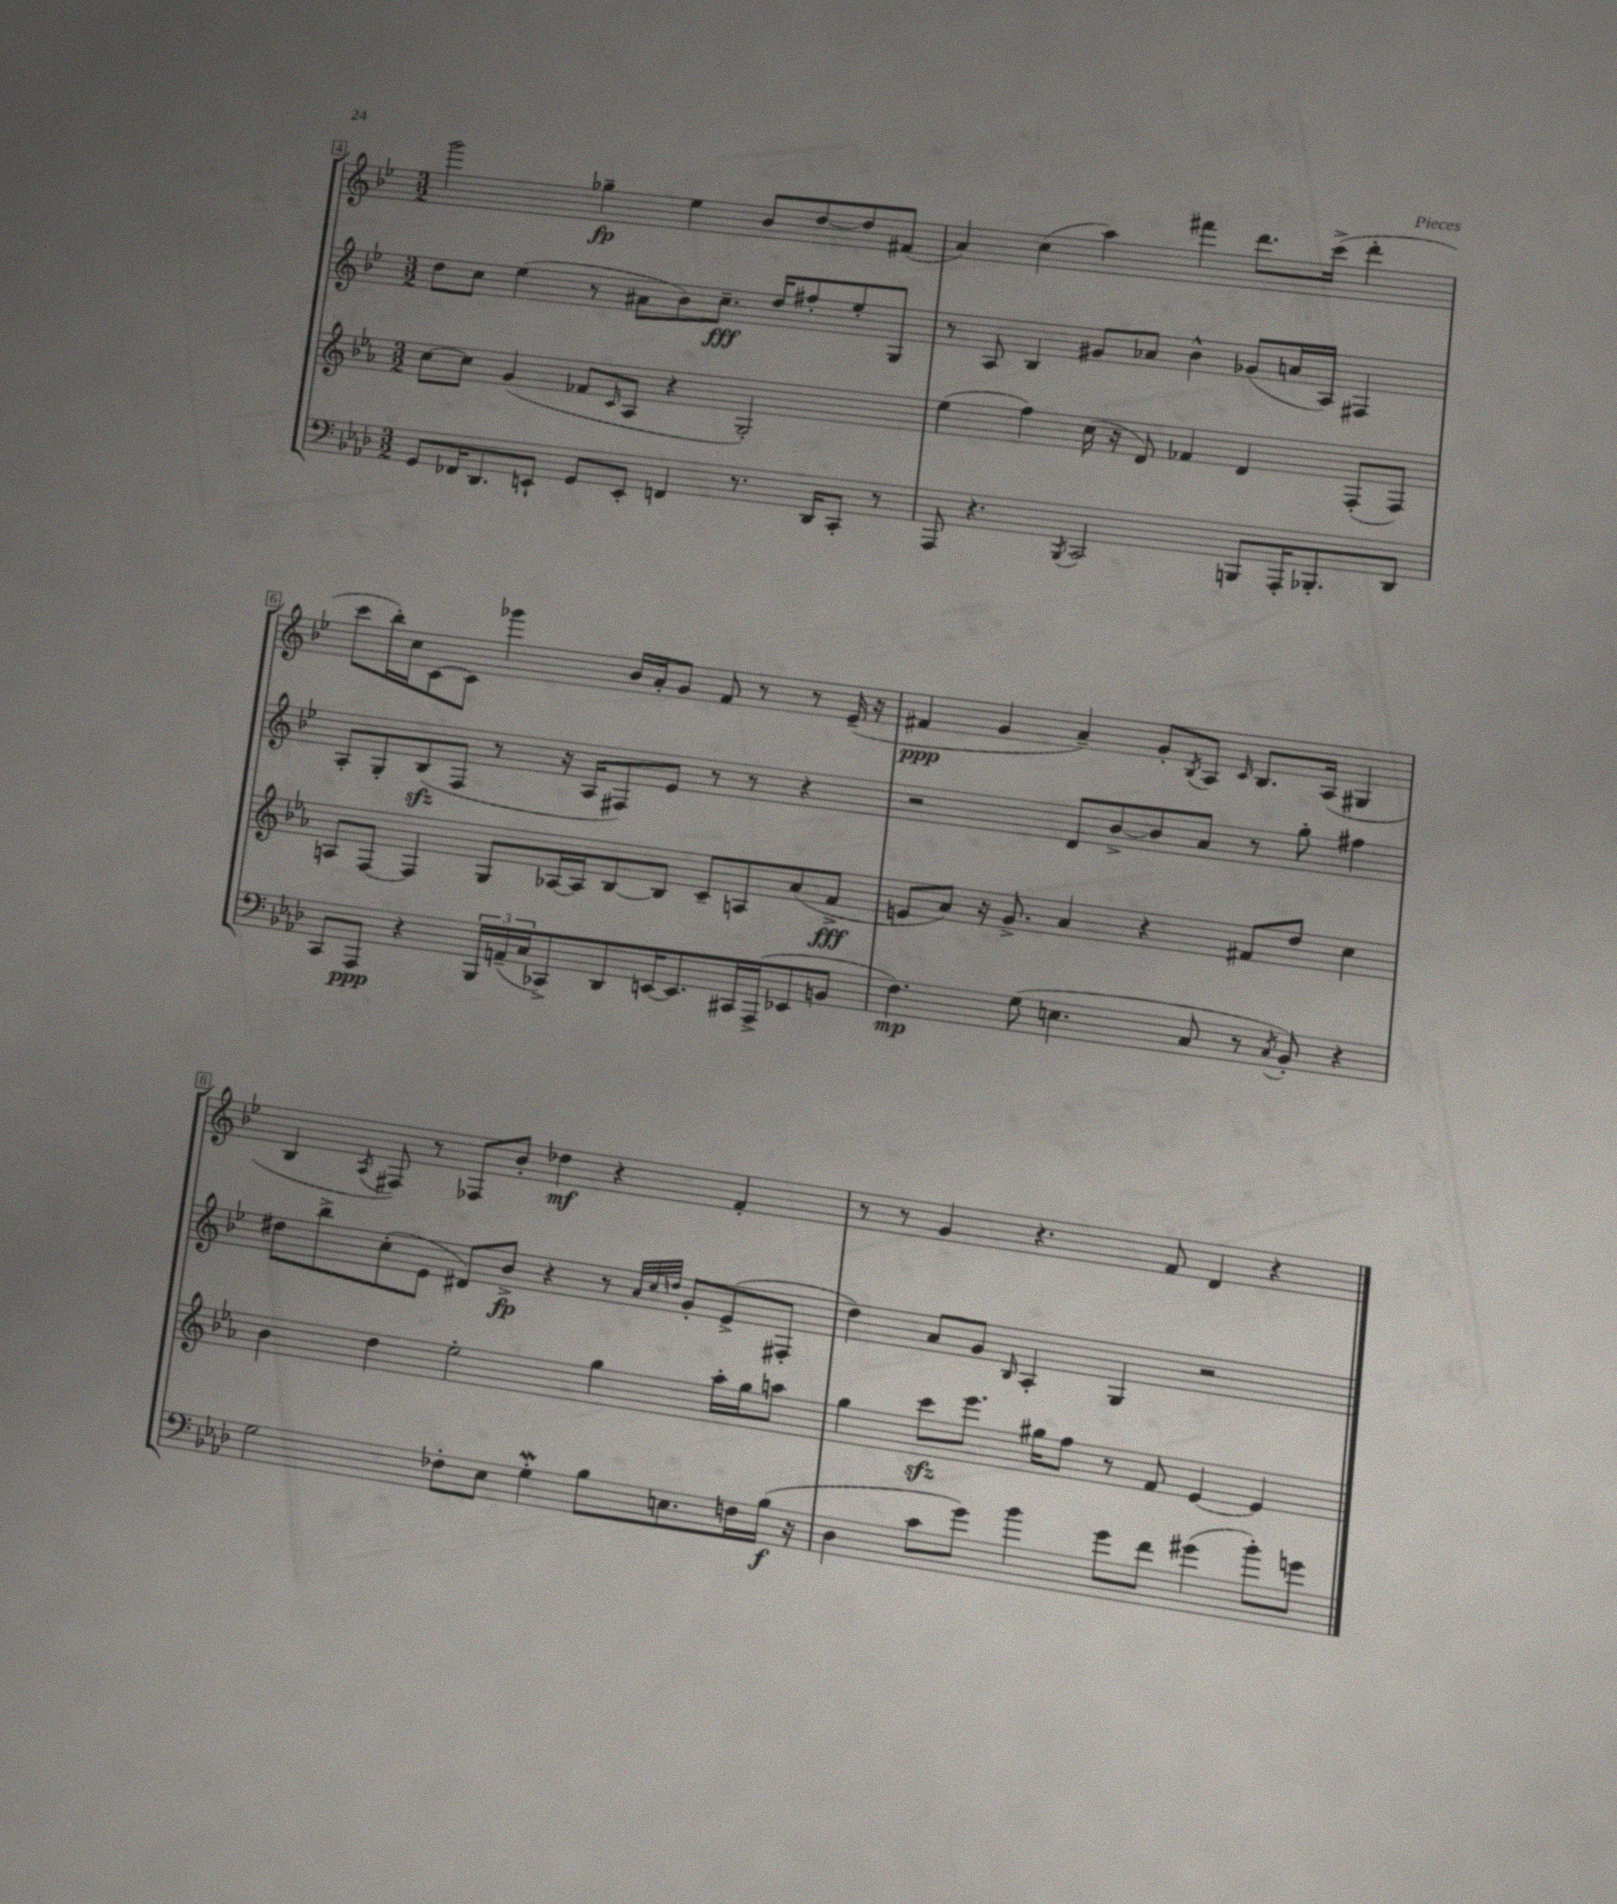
<<
\new StaffGroup <<
\new Staff = "s0" {
    \clef treble \key bes \major \numericTimeSignature \time 3/2
    g'''2 ges''4--\fp ees''4 bes'8 d''8~ d''8 fis'8( |
    a'4) c''4( a''4) fis'''4 d'''8. c'''16->( d'''4-. |
    c'''8 bes''16-.) c''16 c'8~ c'8 ges'''4 bes'16 a'16-. g'8 f'8 r8 r8 ees'16--( r16 |
    fis'4\ppp g'4 a'4--) g'8-. \acciaccatura { bes8 } a8 \grace { c'16 } bes8. a16( gis4 |
    bes4 \acciaccatura { a8 } fis8) r8 fes8 bes'8-. des''4\mf r4 f'4-. |
    r8 r8 g'4 r4. f'8 d'4 r4 \bar "|." |
}
\new Staff = "s1" {
    \clef treble \key bes \major \numericTimeSignature \time 3/2
    d''8 c''8 ees''4( r8 ais'8 bes'8) c''8.--\fff d''16 fis''8-. ees''8-. g8 |
    r8 a8 bes4 gis'8 aes'8 bes'4-^ ges'8( a'16 a16) fis4 |
    a8-. g8-. bes8\sfz( f8 r8 r16 a16 fis8) ees'8 r8 r8 r4 |
    r2 d'8 bes'8~-> bes'8 a'8 r8 g''8-. fis''4 |
    dis''8 bes''8-> c''8-.( ees'8 dis'8) bes'8->\fp r4 r8 \grace { a'32 c''32 d''32 } g'8-. ees'8->( fis8-. |
    d''4) a'8 g'8 \grace { bes16 } a4-. g4 r2 \bar "|." |
}
\new Staff = "s2" {
    \clef treble \key ees \major \numericTimeSignature \time 3/2
    c''8~ c''8 g'4( fes'8 \grace { c'16 } aes8 r4 g2-.) |
    ees''4( f''4) c''16( r16 d'8) fes'4 d'4 f8-.( f8) |
    a8 f8~ f4 g8 aes16~ aes16 bes8~ bes8 c'8-- a8 aes'8( f'8->\fff |
    e'8 aes'8) r16 g'8.-> aes'4 r4 fis'8 d''8 c''4 |
    bes'4 d''4 ees''2-. g''4 aes''16-. g''16 a''8 |
    g''4 c'''8\sfz ees'''8. gis''16 f''8 r8 f'8 ees'4~ ees'4 \bar "|." |
}
\new Staff = "s3" {
    \clef bass \key aes \major \numericTimeSignature \time 3/2
    g,8 fes,16 des,8. e,8-! g,8 e,8-. f,4 r8. des,16 c,8-. r8 |
    aes,,8 r4. \acciaccatura { bes,,8 } c,2 b,,8 aes,,16-. bes,,8.-. des,8 |
    c,8 aes,,8\ppp r4 \tuplet 3/2 { bes,,16 a,16--( c16 } ces,8->) des,8 e,16~ e,8. cis,16 aes,,16->( ees,8 b,8 |
    f4.\mp) g8( e4. c8 r8 \acciaccatura { c8 } bes,8-.) r4 |
    g2 fes8-. ees8 g4-.\mordent bes8 e8. f16 bes16\f( r16 |
    des4 c'8 g'8) bes'4 g'8 f'8 gis'4( bes'8-.) g'8 \bar "|." |
}
>>
>>
\layout { \context { \Score currentBarNumber = #4 \override BarNumber.stencil = #(make-stencil-boxer 0.1 0.3 ly:text-interface::print) } }
